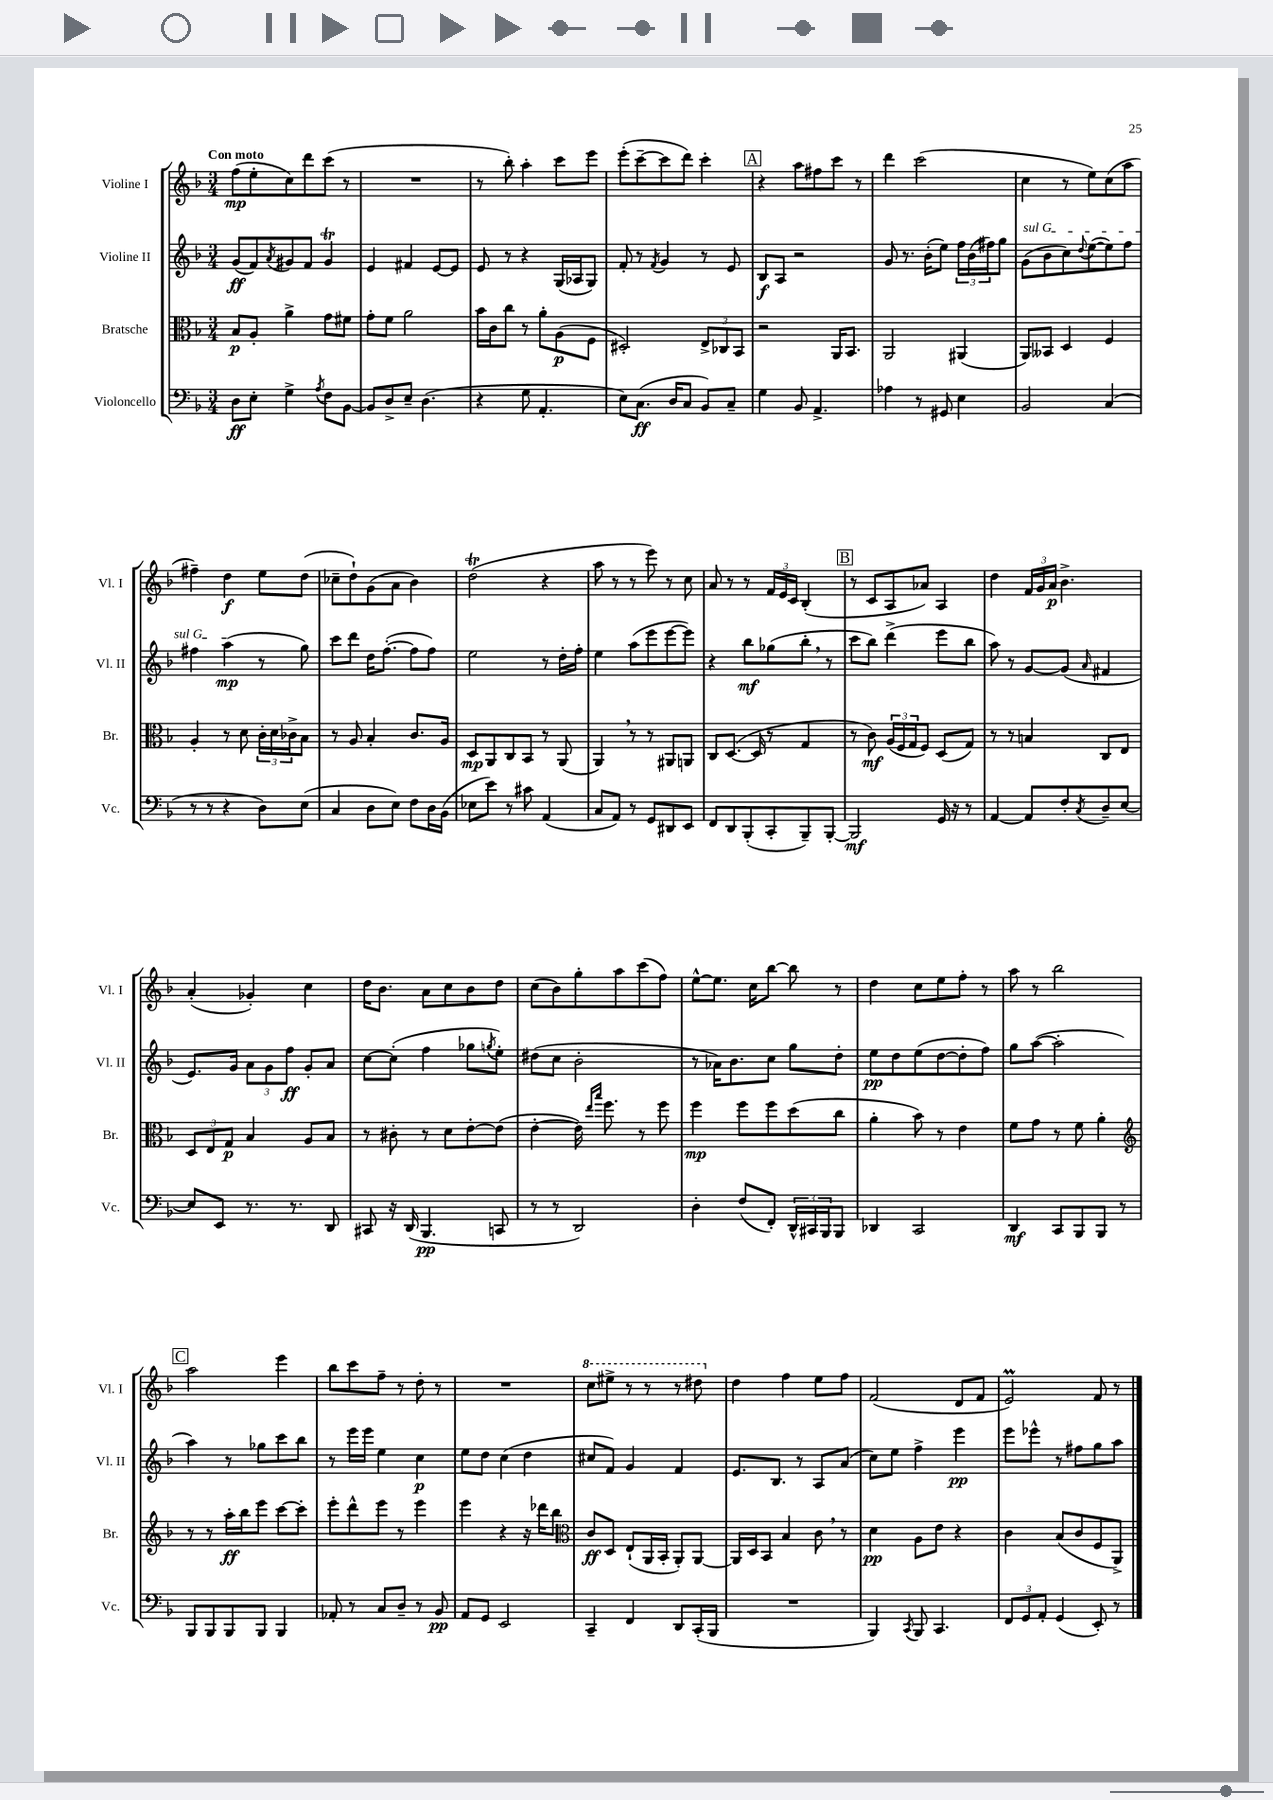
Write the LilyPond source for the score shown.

<<
\new StaffGroup <<
\new Staff = "s0" \with { instrumentName = "Violine I" shortInstrumentName = "Vl. I" } {
    \clef treble \key f \major \numericTimeSignature \time 3/4 \tempo "Con moto"
    f''8\mp( e''8-. c''8) d'''8 c'''8( r8 |
    R2. |
    r8 bes''8-.) a''4-. c'''8 e'''8 |
    e'''8-.( c'''8~-- c'''8 d'''8) c'''4-. |
    \mark \markup { \box "A" } r4 a''8 fis''8 c'''8 r8 |
    d'''4 c'''2( |
    c''4 r8 e''8) c''8( a''8 |
    fis''4--) d''4\f e''8 d''8( |
    ces''8-- d''8-!) g'8( a'8 bes'4) |
    d''2\trill( r4 |
    a''8 r8 r8 e'''8) r8 c''8 |
    a'8 r8 r8 \tuplet 3/2 { f'16 e'16 c'16 } bes4-.( |
    \mark \markup { \box "B" } r8 c'8 a8 aes'8) a4 |
    d''4 \tuplet 3/2 { f'16 g'16 a'16\p } bes'4.-> |
    a'4-.( ges'4-.) c''4 |
    d''16 bes'8. a'8 c''8 bes'8 d''8 |
    c''8( bes'8) g''8-. a''8 c'''8( f''8) |
    e''8~-^ e''8. c''16 bes''8~ bes''8 r8 |
    d''4 c''8 e''8 f''8-. r8 |
    a''8 r8 bes''2 |
    \mark \markup { \box "C" } a''2 e'''4 |
    bes''8 c'''8 f''8-- r8 d''8-. r8 |
    R2. |
    \ottava #1 c'''8 eis'''8-> r8 r8 r8 dis'''8 \ottava #0 |
    d''4 f''4 e''8 f''8 |
    f'2( d'8 f'8 |
    e'2\prall) f'8 r8 \bar "|." |
}
\new Staff = "s1" \with { instrumentName = "Violine II" shortInstrumentName = "Vl. II" } {
    \clef treble \key f \major \numericTimeSignature \time 3/4
    g'8\ff( f'8) \acciaccatura { a'8 } gis'8 f'8 gis'4\trill |
    e'4 fis'4 e'8~ e'8 |
    e'8 r8 r4 g16( aes16 g8) |
    f'8-. r8 \acciaccatura { f'8 } g'4 r8 e'8 |
    \mark \markup { \box "A" } bes8\f a8 r2 |
    g'8 r8. bes'16-.( e''8) \tuplet 3/2 { f''16 bes'16( fis''16) } g''8 |
    \once \override TextSpanner.bound-details.left.text = \markup { \italic "sul G" } g'8\startTextSpan( bes'8 c''8) \appoggiatura { d''8 } e''8~( e''8) f''8 |
    fis''4 a''4\mp\stopTextSpan( r8 g''8) |
    c'''8 d'''8 d''16 f''8.~-.( f''8 f''8) |
    e''2 r8 d''16-. f''16-. |
    e''4 a''8( e'''8 e'''8~ e'''8) |
    r4 bes''8\mf ges''8( bes''8-. \breathe r8 |
    \mark \markup { \box "B" } c'''8 bes''8) d'''4->( e'''8 bes''8 |
    a''8) r8 g'8~ g'8( \grace { a'16 } fis'4 |
    e'8.) g'16 \tuplet 3/2 { a'8 g'8 f''8\ff } g'8-. a'8 |
    c''8~ c''8-.( f''4 ges''8 \acciaccatura { g''8 } e''8-.) |
    dis''8( c''8 bes'2-. |
    r8 aes'16) bes'8. c''8 g''8 d''8-. |
    e''8\pp d''8 e''8( d''8~ d''8-. f''8) |
    g''8 a''8~( a''2-. |
    \mark \markup { \box "C" } a''4) r8 ges''8 c'''8 bes''8 |
    r8 e'''16 e'''16 e''4 c''4\p |
    e''8 d''8 c''4( d''4 |
    cis''8 f'8) g'4 f'4 |
    e'8. bes8. r8 a8 a'8( |
    c''8) e''8 f''4-> e'''4\pp |
    e'''8 ees'''8-^ r8 fis''8 g''8 a''8 \bar "|." |
}
\new Staff = "s2" \with { instrumentName = "Bratsche" shortInstrumentName = "Br." } {
    \clef alto \key f \major \numericTimeSignature \time 3/4
    bes8\p a8-. a'4-> g'8 fis'8 |
    g'8-. f'8 a'2 |
    bes'16 c'16 c''8 r8 a'8-. a8\p( f8 |
    dis2-.) \tuplet 3/2 { e8-> ces8 bes,8 } |
    \mark \markup { \box "A" } r2 a,16 bes,8. |
    a,2 ais,4( |
    a,8) beses,8 d4 f4 |
    a4-. r8 d'8 \tuplet 3/2 { c'16-. d'16 ces'16-> } bes8 |
    r8 a8 bes4-. c'8. a16 |
    d8\mp a,8 c8 bes,8 r8 a,8( |
    a,4) \breathe r8 r8 ais,8 a,8 |
    c8 d8.~( d16 r8 g4 |
    \mark \markup { \box "B" } r8 c'8\mf) \tuplet 3/2 { a16( f16 g16 } f8) d8( g8) |
    r8 r8 b4 c8 e8 |
    \tuplet 3/2 { d8 e8 g8\p } bes4 a8 bes8 |
    r8 cis'8-. r8 d'8 e'8~-. e'8( |
    e'4~-. e'16) \grace { e''16 bes''16 } f''8. r8 f''8 |
    f''4\mp f''8 f''8 d''8( c''8 |
    a'4-. bes'8) r8 e'4 |
    f'8 g'8 r8 f'8 a'4-. |
    \mark \markup { \box "C" } \clef treble r8 r8 a''16-.\ff bes''16 e'''8 c'''8~ c'''8-. |
    e'''8-. d'''8-^ e'''8 r8 e'''4 |
    e'''4 r4 r16 des'''16 bes''8 |
    \clef alto c'8\ff d8 e8-!( a,16 bes,16-. a,8-.) a,8~ |
    a,16 d16 bes,8 bes4 c'8 \breathe r8 |
    d'4\pp a8 e'8 r4 |
    c'4 bes8( c'8 f8 a,8->) \bar "|." |
}
\new Staff = "s3" \with { instrumentName = "Violoncello" shortInstrumentName = "Vc." } {
    \clef bass \key f \major \numericTimeSignature \time 3/4
    d8\ff e8-. g4-> \acciaccatura { a8 } f8 bes,8~ |
    bes,8 d8-> e8-- d4.( |
    r4 g8 a,4.-. |
    e8) c8.\ff( d16 c8 bes,8) c8-- |
    \mark \markup { \box "A" } g4 bes,8 a,4.-> |
    aes4 r8 gis,8 e4 |
    bes,2 c4( |
    r8 r8 r4 d8) e8( |
    c4 d8 e8) f8 d16 bes,16( |
    ees8 e'8) r8 cis'8 a,4( |
    c8 a,8) r8 g,8 dis,8 e,8 |
    f,8 d,8 bes,,8-.( c,8-. bes,,8--) bes,,8~-. |
    \mark \markup { \box "B" } bes,,2\mf g,16 r16 r8 |
    a,4~ a,8 f8-. \acciaccatura { c8 } d8-- e8~ |
    e8 e,8 r8. r8. d,8 |
    cis,8 r16 d,16( bes,,4.\pp c,8 |
    r8 r8 d,2) |
    d4-. f8( f,8-.) \tuplet 3/2 { d,16-^ cis,16 bes,,16 } bes,,8 |
    des,4 c,2 |
    d,4\mf c,8 bes,,8 bes,,8 r8 |
    \mark \markup { \box "C" } bes,,8 bes,,8 bes,,8 bes,,8 bes,,4 |
    aes,8-. r8 c8 d8-- r8 bes,8\pp |
    a,8 g,8 e,2 |
    c,4-- f,4 d,8 c,16-.( bes,,16 |
    R2. |
    bes,,4) \acciaccatura { c,8 } bes,,8 c,4. |
    \tuplet 3/2 { f,8 g,8 a,8-. } g,4( e,8-.) r8 \bar "|." |
}
>>
>>
\layout { \context { \Score \remove "Bar_number_engraver" } }
